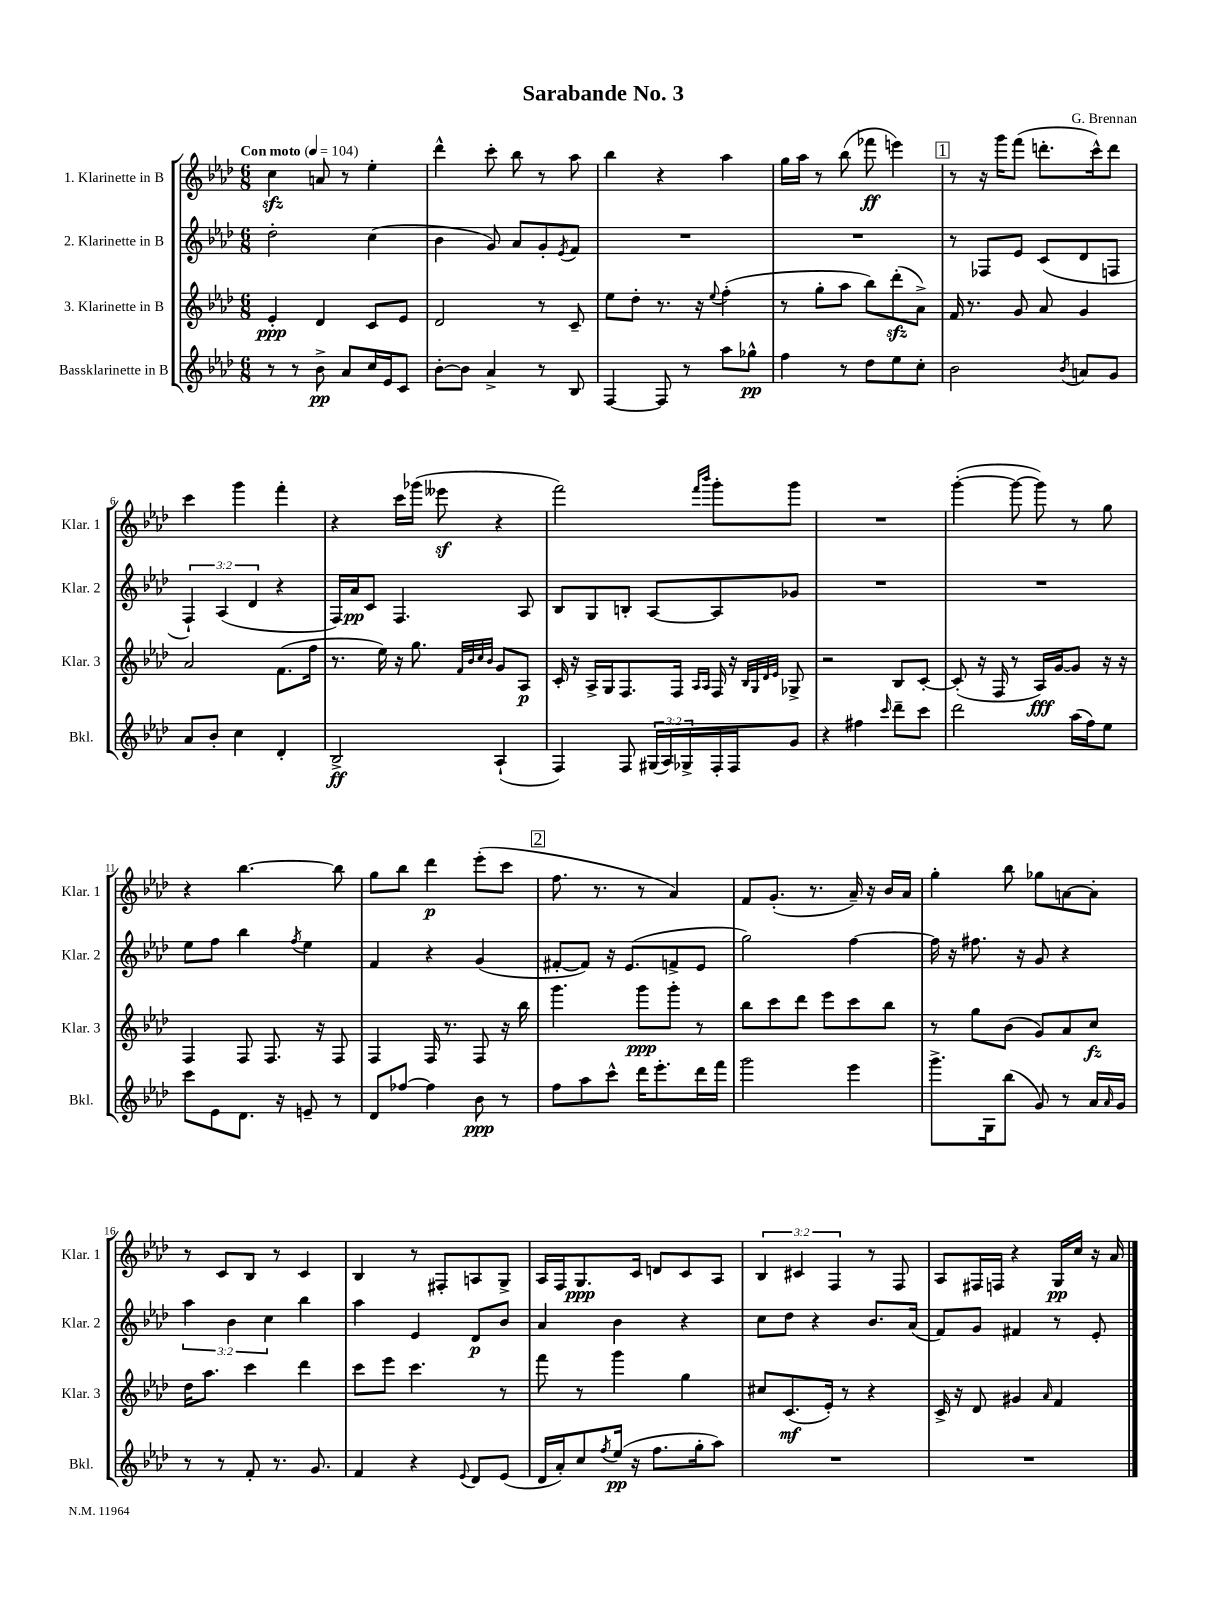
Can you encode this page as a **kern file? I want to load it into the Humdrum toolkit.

**kern	**kern	**kern	**kern
*staff4	*staff3	*staff2	*staff1
*clefG2	*clefG2	*clefG2	*clefG2
*k[b-e-a-d-]	*k[b-e-a-d-]	*k[b-e-a-d-]	*k[b-e-a-d-]
*M6/8	*M6/8	*M6/8	*M6/8
*MM104	*MM104	*MM104	*MM104
8r	4e-'	2dd-'	4cc
8r	.	.	.
8b-^	4d-	.	8a
8a-	.	.	8r
16cc	8c	(4cc	4ee-'
16e-	.	.	.
8c	8e-	.	.
=	=	=	=
[8b-'	2d-	4b-	4ddd-^^
8b-]	.	.	.
4a-^	.	8g)	8ccc'
.	.	8a-	8bb-
8r	8r	8g'	8r
.	.	8qe-	.
8B-	8c~	8f	8aa-
=	=	=	=
[4F	8ee-	2.r	4bb-
.	8dd-'	.	.
8F]	8.r	.	4r
8r	.	.	.
.	16r	.	.
.	8qqee-	.	.
8aa-	(4ff'	.	4aa-
8gg-^^	.	.	.
=	=	=	=
4ff	8r	2.r	16gg
.	.	.	16aa-
.	8gg'	.	8r
8r	8aa-	.	(8bb-
8dd-	8bb-)	.	8fff-
8ee-	(8ddd-'	.	4eee)
8cc'	8a-^)	.	.
=	=	=	=
2b-	16f	8r	8r
.	8.r	.	.
.	.	8F-	16r
.	.	.	16ggg
.	8g	8e-	(8fff
.	8a-	(8c	8.ddd'
8qb-	.	.	.
8a	4g	8d-	.
.	.	.	16ccc^^)
8g	.	8F	8ddd
=	=	=	=
8a-	2a-	6F`)	4ccc
8b-'	.	.	.
.	.	(6A-	.
4cc	.	.	4ggg
.	.	6d-	.
4d-'	(8.f	4r	4fff'
.	16ff	.	.
=	=	=	=
2B-^	8.r	16F)	4r
.	.	16a-	.
.	.	8c	.
.	16ee-)	.	.
.	16r	4.F	16ccc
.	8.gg	.	(16ggg-
.	.	.	8eee--
.	32qqf	.	.
.	32qqb-	.	.
.	32qqcc	.	.
.	32qqb-	.	.
(4A-`	8g	.	4r
.	8A-	8A-	.
=	=	=	=
4F)	16c'	8B-	2fff)
.	16r	.	.
.	16A-^	8G	.
.	16G	.	.
8F	8.F	8B'	.
(24G#	.	[8A-	.
24A-)	.	.	.
.	16F	.	.
24G-^	.	.	.
.	16qqA-	.	16qqfff
.	16qqA-	.	16qqbbb-
16F'	16F	8A-]	8ggg'
16F	16r	.	.
.	32qqB-	.	.
.	32qqG	.	.
.	32qqd-	.	.
.	32qqe-	.	.
8g	8G-^	8g-	8ggg
=	=	=	=
4r	2r	2.r	2.r
4ff#	.	.	.
16qqccc	.	.	.
8ddd-~	8B-	.	.
8ccc	[8c'	.	.
=	=	=	=
2ddd-	(8c']	2.r	([4ggg'
.	16r	.	.
.	16F	.	.
.	8r	.	8ggg_
.	16A-)	.	8ggg])
.	[16g	.	.
(16aa-	8g]	.	8r
16ff)	.	.	.
8ee-	16r	.	8gg
.	16r	.	.
=	=	=	=
8ccc	4F	8ee-	4r
8e-	.	8ff	.
8.d-	8F	4bb-	[4.bb-
.	8.F	.	.
16r	.	.	.
.	.	8qff	.
8e~	.	4ee-	.
.	16r	.	.
8r	8F	.	8bb-]
=	=	=	=
8d-	4F	4f	8gg
[8ff-	.	.	8bb-
4ff-]	16F	4r	4ddd-
.	8.r	.	.
8b-	8F	(4g	(8eee-'
8r	16r	.	8ccc
.	16bb-	.	.
=	=	=	=
8ff	4.ggg	[8f#'	8.ff
8aa-	.	8f#])	.
.	.	.	8.r
8ccc^^	.	16r	.
.	.	(8.e-	.
16ddd-	8ggg	.	8r
8.eee-'	.	.	.
.	8ggg'	8f^	4a-)
16ddd-	8r	8e-	.
16fff	.	.	.
=	=	=	=
2ggg	8bb-	2gg)	8f
.	8ccc	.	(8.g'
.	8ddd-	.	.
.	.	.	8.r
.	8eee-	.	.
4eee-	8ccc	[4ff	16a-~)
.	.	.	16r
.	8bb-	.	16b-
.	.	.	16a-
=	=	=	=
8.ggg^	8r	16ff]	4gg'
.	.	16r	.
.	8gg	8.ff#	.
16G	.	.	.
(8bb-	(8b-	.	8bb-
.	.	16r	.
8g)	8g)	8g	8gg-
8r	8a-	4r	[8a
16a-	8cc	.	8a']
16qqa-	.	.	.
16g	.	.	.
=	=	=	=
8r	16dd-	6aa-	8r
.	8.aa-	.	.
8r	.	.	8c
.	.	6b-	.
8f'	4ccc	.	8B-
.	.	6cc	.
8.r	.	.	8r
.	4ddd-	4bb-	4c
8.g	.	.	.
=	=	=	=
4f	8ccc	4aa-	4B-
.	8eee-	.	.
4r	4.ccc	4e-	8r
.	.	.	8F#'
8qqe-	.	.	.
8d-	.	8d-	8A
(8e-	8r	8b-	8G^
=	=	=	=
16d-	8fff	4a-	16A-
16a-')	.	.	16F
8cc	8r	.	8.G
8qff	.	.	.
(16ee-	4ggg	4b-	.
16r	.	.	16c
8.ff	.	.	8d
.	4gg	4r	8c
16gg'	.	.	.
8aa-)	.	.	8A-
=	=	=	=
2.r	8cc#	8cc	6B-
.	(8.c	8dd-	.
.	.	.	6c#
.	.	4r	.
.	16e-')	.	.
.	.	.	6F
.	8r	.	.
.	4r	8.b-	8r
.	.	.	8F
.	.	(16a-	.
=	=	=	=
2.r	16c^	8f)	8A-
.	16r	.	.
.	8d-	8g	16F#
.	.	.	16F
.	4g#	4f#	4r
.	16qqa-	.	.
.	4f	8r	16G
.	.	.	16cc
.	.	8e-'	16r
.	.	.	16a-
==	==	==	==
*-	*-	*-	*-
